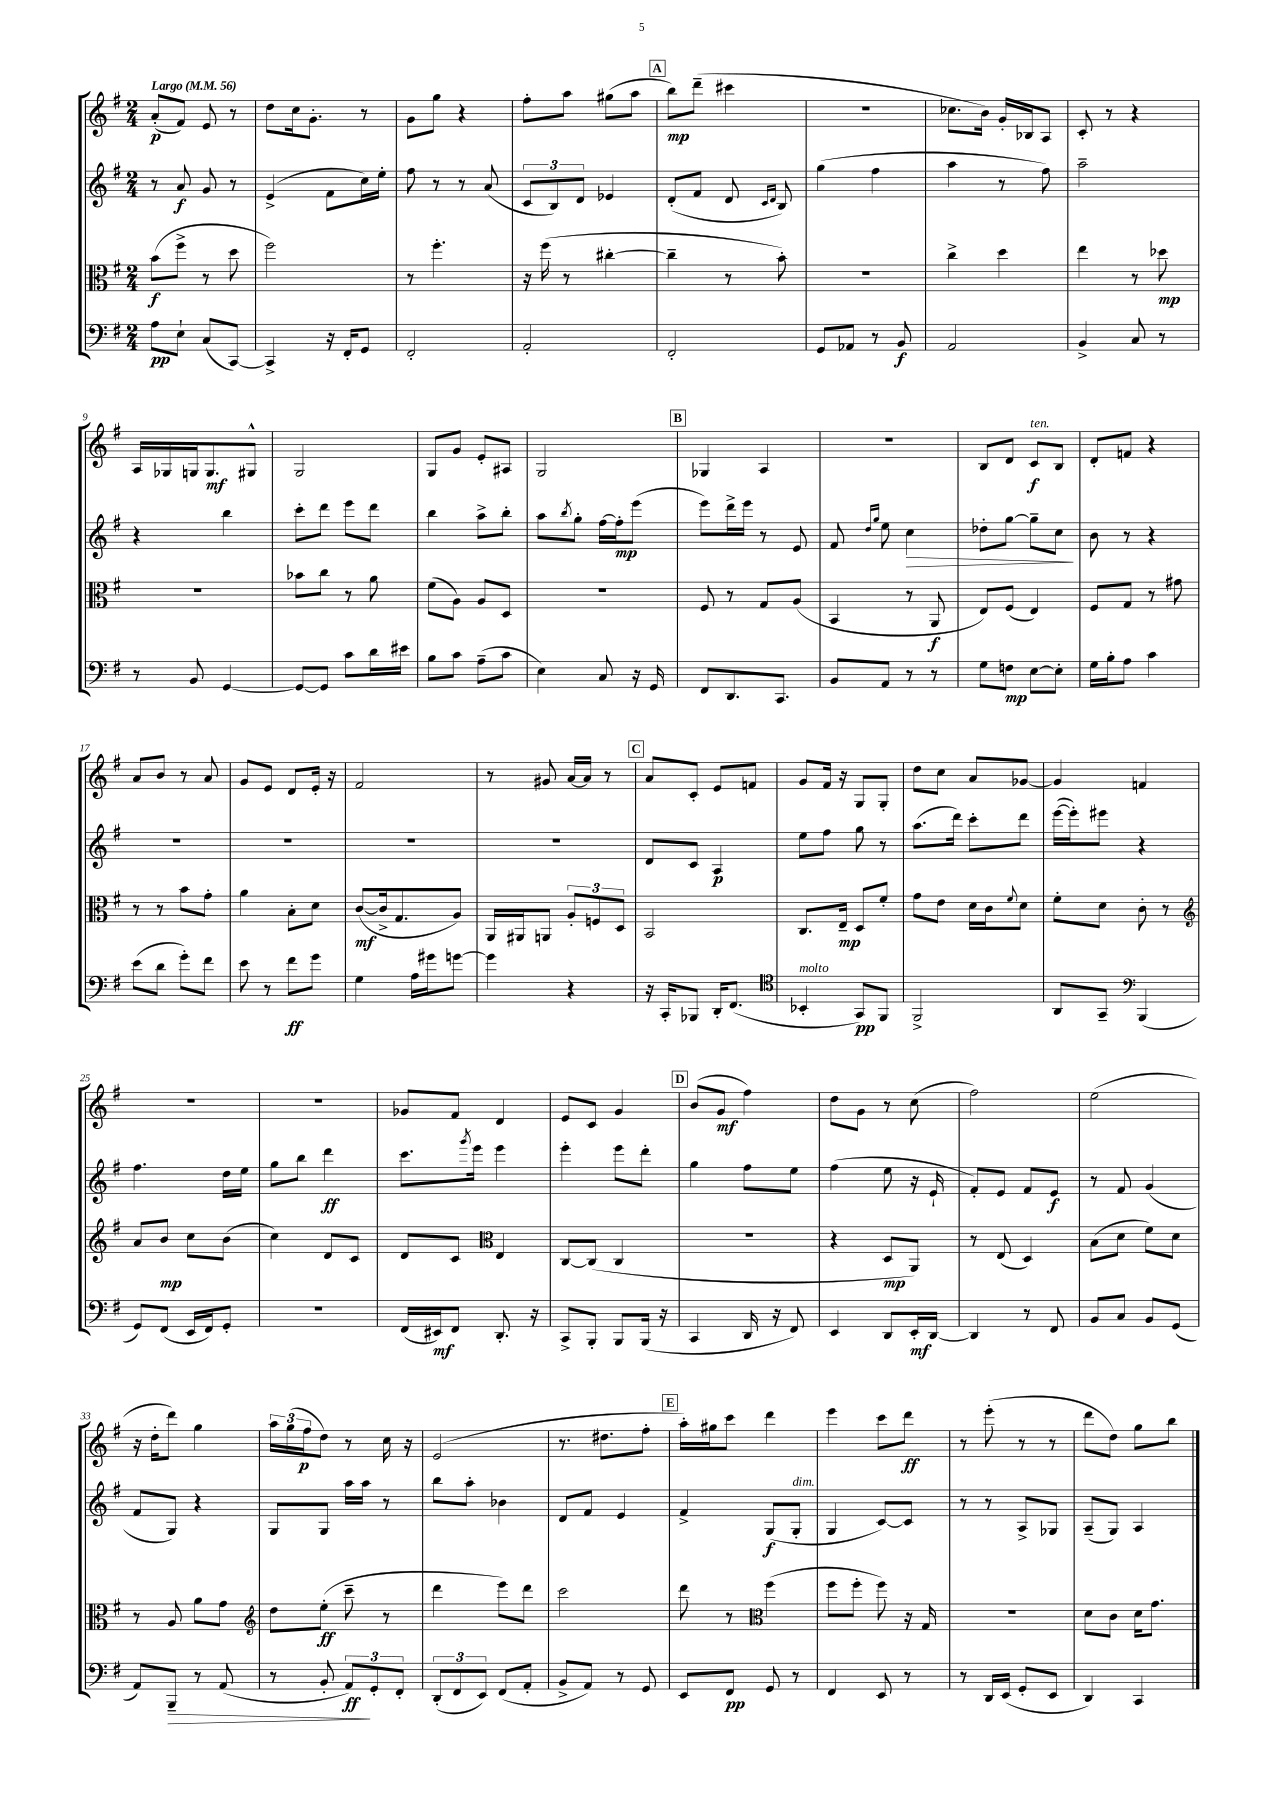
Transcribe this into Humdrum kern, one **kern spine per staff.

**kern	**dynam	**kern	**dynam	**kern	**dynam	**kern	**dynam
*part4	*part4	*part3	*part3	*part2	*part2	*part1	*part1
*staff4	*staff4	*staff3	*staff3	*staff2	*staff2	*staff1	*staff1
*clefF4	*	*clefC3	*	*clefG2	*	*clefG2	*
*k[f#]	*	*k[f#]	*	*k[f#]	*	*k[f#]	*
*M2/4	*	*M2/4	*	*M2/4	*	*M2/4	*
*MM56	*	*MM56	*	*MM56	*	*MM56	*
=1	=1	=1	=1	=1	=1	=1	=1
!	!	!	!	!	!	!LO:TX:a:B:t=Largo	!
8A\L	pp	(8b\L	f	8r	.	(8a'/L	p
8E`\J	.	8ff#^\J	.	8a/	f	8f#/J)	.
(8C/L	.	8r	.	8g/	.	8e/	.
[8CC/J)	.	8dd\	.	8r	.	8r	.
=2	=2	=2	=2	=2	=2	=2	=2
4CC^/]	.	2ff#\)	.	(4e^/	.	8dd\L	.
.	.	.	.	.	.	16cc\k	.
.	.	.	.	.	.	8.g'\J	.
16r	.	.	.	8f#\L	.	.	.
16FF#'/KL	.	.	.	.	.	.	.
8GG/J	.	.	.	16cc\L)	.	8r	.
.	.	.	.	16ee'\JJ	.	.	.
=3	=3	=3	=3	=3	=3	=3	=3
2FF#'/	.	8r	.	8ff#\	.	8g\L	.
.	.	4.ff#'\	.	8r	.	8gg\J	.
.	.	.	.	8r	.	4r	.
.	.	.	.	(8a/	.	.	.
=4	=4	=4	=4	=4	=4	=4	=4
2AA'/	.	16r	.	12c/L	.	8ff#'\L	.
.	.	(16ff#\	.	.	.	.	.
.	.	.	.	12B/)	.	.	.
.	.	8r	.	.	.	8aa\J	.
.	.	.	.	12d/J	.	.	.
.	.	[4cc#X'\	.	4e-X/	.	(8gg#X\L	.
.	.	.	.	.	.	8aa\J	.
!!LO:REH:place=s1:t=A
=5	=5	=5	=5	=5	=5	=5	=5
2FF#'/	.	4cc#~\]	.	(8d'/L	.	8bb\L)	mp
.	.	.	.	8f#/J	.	(8ddd~\J	.
.	.	8r	.	8d/	.	4ccc#X\	.
.	.	.	.	16qqc/LL	.	.	.
.	.	.	.	16qqd/JJ	.	.	.
.	.	8b'\)	.	8B/)	.	.	.
=6	=6	=6	=6	=6	=6	=6	=6
8GG/L	.	2r	.	(4gg\	.	2r	.
8AA-X/J	.	.	.	.	.	.	.
8r	.	.	.	4ff#\	.	.	.
8BB/	f	.	.	.	.	.	.
=7	=7	=7	=7	=7	=7	=7	=7
2AA/	.	4cc^\	.	4aa\	.	8.cc-X\L	.
.	.	.	.	.	.	16b\Jk)	.
.	.	4dd\	.	8r	.	16g'/LL	.
.	.	.	.	.	.	16B-X/J	.
.	.	.	.	8ff#\)	.	8A/J	.
=8	=8	=8	=8	=8	=8	=8	=8
4BB^/	.	4ee\	.	2aa~\	.	8c'/	.
.	.	.	.	.	.	8r	.
8C/	.	8r	.	.	.	4r	.
8r	.	8dd-X\	mp	.	.	.	.
!!LO:LB:g=z
=9	=9	=9	=9	=9	=9	=9	=9
8r	.	2r	.	4r	.	16A/LL	.
.	.	.	.	.	.	16G-X/	.
8BB/	.	.	.	.	.	16Gn/J	.
.	.	.	.	.	.	8.G/	mf
[4GG/	.	.	.	4bb\	.	.	.
.	.	.	.	.	.	8G#X^^/J	.
=10	=10	=10	=10	=10	=10	=10	=10
8GG/L_	.	8b-X\L	.	8ccc'\L	.	2G/	.
8GG/J]	.	8cc\J	.	8ddd\J	.	.	.
8c\L	.	8r	.	8eee\L	.	.	.
16d\L	.	8a\	.	8ddd\J	.	.	.
16e#X\JJ	.	.	.	.	.	.	.
=11	=11	=11	=11	=11	=11	=11	=11
8B\L	.	(8f#\L	.	4bb\	.	8G/L	.
8c\J	.	8A\J)	.	.	.	8g/J	.
(8A~\L	.	8A/L	.	8aa^\L	.	8e'/L	.
8c\J	.	8D/J	.	8bb'\J	.	8A#X/J	.
=12	=12	=12	=12	=12	=12	=12	=12
4E\)	.	2r	.	8aa\L	.	2G/	.
.	.	.	.	8qbb/	.	.	.
.	.	.	.	8gg'\J	.	.	.
8C/	.	.	.	[16ff#\LL	.	.	.
.	.	.	.	16ff#'\J]	mp	.	.
16r	.	.	.	(8eee\J	.	.	.
16GG/	.	.	.	.	.	.	.
!!LO:REH:place=s1:t=B
=13	=13	=13	=13	=13	=13	=13	=13
8FF#/L	.	8F#/	.	8eee\L)	.	4G-X/	.
8.DD/	.	8r	.	16ddd^\L	.	.	.
.	.	.	.	16eee\JJ	.	.	.
.	.	8G/L	.	8r	.	4A/	.
8.CC/J	.	.	.	.	.	.	.
.	.	(8A/J	.	8e/	.	.	.
=14	=14	=14	=14	=14	=14	=14	=14
8BB/L	.	4BB/	.	8f#/	.	2r	.
.	.	.	.	16qqdd/LL	.	.	.
.	.	.	.	16qqgg/JJ	.	.	.
8AA/J	.	.	.	8ee\	.	.	.
!	!	!	!	!	!LO:HP:b	!	!
8r	.	8r	.	4cc\	>	.	.
8r	.	8AA/	f	.	.	.	.
=15	=15	=15	=15	=15	=15	=15	=15
8G\L	.	8E/L)	.	8dd-X'\L	.	8B/L	.
8Fn\J	mp	(8F#/J	.	[8gg\J	.	8d/J	.
!	!	!	!	!	!	!LO:TX:a:i:t=ten.	!
[8E\L	.	4E/)	.	8gg~\L]	.	8c/L	f
8E'\J]	.	.	.	8cc\J	.	8B/J	.
.	.	.	.	.	]	.	.
=16	=16	=16	=16	=16	=16	=16	=16
16G\LL	.	8F#/L	.	8b\	.	8d'/L	.
16B'\J	.	.	.	.	.	.	.
8A\J	.	8G/J	.	8r	.	8fn/J	.
4c\	.	8r	.	4r	.	4r	.
.	.	8g#X\	.	.	.	.	.
!!LO:LB:g=z
=17	=17	=17	=17	=17	=17	=17	=17
(8e\L	.	8r	.	2r	.	8a/L	.
8d\J	.	8r	.	.	.	8b/J	.
8g'\L)	.	8b\L	.	.	.	8r	.
8f#\J	.	8g'\J	.	.	.	8a/	.
=18	=18	=18	=18	=18	=18	=18	=18
8e\	.	4a\	.	2r	.	8g/L	.
8r	.	.	.	.	.	8e/J	.
8f#\L	ff	8B'\L	.	.	.	8d/L	.
8g\J	.	8d\J	.	.	.	16e'/Jk	.
.	.	.	.	.	.	16r	.
=19	=19	=19	=19	=19	=19	=19	=19
4G\	.	([8c/L	mf	2r	.	2f#/	.
.	.	16c^/k]	.	.	.	.	.
.	.	8.G/	.	.	.	.	.
16A\LL	.	.	.	.	.	.	.
16g#X\J	.	.	.	.	.	.	.
[8gn\J	.	8A/J)	.	.	.	.	.
=20	=20	=20	=20	=20	=20	=20	=20
4g\]	.	16AA/LL	.	2r	.	8r	.
.	.	16AA#X/J	.	.	.	.	.
.	.	8AAn/J	.	.	.	8g#X/	.
4r	.	12A'/L	.	.	.	[16a/LL	.
.	.	.	.	.	.	16a/JJ]	.
.	.	12Fn/	.	.	.	.	.
.	.	.	.	.	.	8r	.
.	.	12D/J	.	.	.	.	.
!!LO:REH:place=s1:t=C
=21	=21	=21	=21	=21	=21	=21	=21
16r	.	2BB/	.	8d/L	.	8a/L	.
16CC'/KL	.	.	.	.	.	.	.
8BBB-X/J	.	.	.	8c/J	.	8c'/J	.
16DD'/KL	.	.	.	4A/	p	8e/L	.
(8.FF#/J	.	.	.	.	.	.	.
.	.	.	.	.	.	8fn/J	.
=22	=22	=22	=22	=22	=22	=22	=22
*clefC4	*	*	*	*	*	*	*
!LO:TX:a:i:t=molto	!	!	!	!	!	!	!
4BB-X'/	.	8.C/L	.	8ee\L	.	8g/L	.
.	.	.	.	8ff#\J	.	16f#/Jk	.
.	.	16E~/Jk	mp	.	.	16r	.
8GG/L)	pp	8D/L	.	8gg\	.	8G/L	.
8FF#/J	.	8f#'/J	.	8r	.	8G'/J	.
=23	=23	=23	=23	=23	=23	=23	=23
2FF#^/	.	8g\L	.	(8.aa\L	.	8dd\L	.
.	.	8e\J	.	.	.	8cc\J	.
.	.	.	.	16ddd\Jk)	.	.	.
.	.	16d\LL	.	8ccc'\L	.	8a/L	.
.	.	16c\J	.	.	.	.	.
.	.	8qqf#/	.	.	.	.	.
.	.	8d\J	.	8ddd\J	.	[8g-X/J	.
=24	=24	=24	=24	=24	=24	=24	=24
8AA/L	.	8f#'\L	.	([16eee\LL	.	4g-/]	.
.	.	.	.	16eee'\J])	.	.	.
8GG~/J	.	8d\J	.	8eee#X\J	.	.	.
*clefF4	*	*	*	*	*	*	*
(4BBB/	.	8c'\	.	4r	.	4fn/	.
.	.	8r	.	.	.	.	.
!!LO:LB:g=z
=25	=25	=25	=25	=25	=25	=25	=25
*	*	*clefG2	*	*	*	*	*
8GG/L)	.	8a/L	.	4.ff#\	.	2r	.
(8FF#/J	.	8b/J	mp	.	.	.	.
16EE/LL	.	8cc\L	.	.	.	.	.
16FF#/J)	.	.	.	.	.	.	.
8GG'/J	.	(8b\J	.	16dd\LL	.	.	.
.	.	.	.	16ee\JJ	.	.	.
=26	=26	=26	=26	=26	=26	=26	=26
2r	.	4cc\)	.	8gg\L	.	2r	.
.	.	.	.	8bb\J	.	.	.
.	.	8d/L	.	4ddd\	ff	.	.
.	.	8c/J	.	.	.	.	.
=27	=27	=27	=27	=27	=27	=27	=27
(16FF#/LL	.	8d/L	.	8.ccc\L	.	8g-X/L	.
16EE#X/J)	mf	.	.	.	.	.	.
8FF#/J	.	8c/J	.	.	.	8f#/J	.
.	.	.	.	8qggg/	.	.	.
.	.	.	.	16eee\Jk	.	.	.
*	*	*clefC3	*	*	*	*	*
8.DD'/	.	4E/	.	4eee\	.	4d/	.
16r	.	.	.	.	.	.	.
=28	=28	=28	=28	=28	=28	=28	=28
8CC^/L	.	[8C/L	.	4eee'\	.	8e/L	.
8BBB'/J	.	(8C/J]	.	.	.	8c/J	.
8BBB/L	.	4C/	.	8eee\L	.	4g/	.
(16BBB/Jk	.	.	.	8ddd'\J	.	.	.
16r	.	.	.	.	.	.	.
!!LO:REH:place=s1:t=D
=29	=29	=29	=29	=29	=29	=29	=29
4CC/	.	2r	.	4gg\	.	(8b/L	.
.	.	.	.	.	.	8g/J	mf
16DD/	.	.	.	8ff#\L	.	4ff#\)	.
16r	.	.	.	.	.	.	.
8FF#/)	.	.	.	8ee\J	.	.	.
=30	=30	=30	=30	=30	=30	=30	=30
4EE/	.	4r	.	(4ff#\	.	8dd\L	.
.	.	.	.	.	.	8g\J	.
8DD/L	.	8D/L	mp	8ee\	.	8r	.
16EE'/L	mf	8AA/J)	.	16r	.	(8cc\	.
[16DD/JJ	.	.	.	16e`/	.	.	.
=31	=31	=31	=31	=31	=31	=31	=31
4DD/]	.	8r	.	8f#'/L)	.	2ff#\)	.
.	.	(8E/	.	8e/J	.	.	.
8r	.	4D/)	.	8f#/L	.	.	.
8FF#/	.	.	.	8e/J	f	.	.
=32	=32	=32	=32	=32	=32	=32	=32
8BB/L	.	(8B\L	.	8r	.	(2ee\	.
8C/J	.	8d\J	.	8f#/	.	.	.
8BB/L	.	8f#\L)	.	(4g/	.	.	.
(8GG/J	.	8d\J	.	.	.	.	.
!!LO:LB:g=z
=33	=33	=33	=33	=33	=33	=33	=33
8AA/L)	.	8r	.	8f#/L	.	16r	.
.	.	.	.	.	.	16dd'\KL	.
!	!LO:HP:b	!	!	!	!	!	!
8BBB~/J	>	8A/	.	8G/J)	.	8ddd\J)	.
8r	.	8a\L	.	4r	.	4gg\	.
(8AA/	.	8g\J	.	.	.	.	.
=34	=34	=34	=34	=34	=34	=34	=34
*	*	*clefG2	*	*	*	*	*
8r	.	8dd\L	.	8G/L	.	24aa\LL	.
.	.	.	.	.	.	(24gg\	.
.	.	.	.	.	.	24ff#\J	p
8BB'/	.	(8ee'\J	ff	8G/J	.	8dd\J)	.
12AA/L)	ff	8ccc~\	.	16aa\LL	.	8r	.
.	.	.	.	16aa\JJ	.	.	.
12GG'/	]	.	.	.	.	.	.
.	.	8r	.	8r	.	16cc\	.
12FF#'/J	.	.	.	.	.	.	.
.	.	.	.	.	.	16r	.
=35	=35	=35	=35	=35	=35	=35	=35
(12DD'/L	.	4ddd\	.	8bb\L	.	(2e/	.
12FF#/	.	.	.	.	.	.	.
.	.	.	.	8aa'\J	.	.	.
12EE/J)	.	.	.	.	.	.	.
(8FF#/L	.	8eee\L)	.	4b-X\	.	.	.
8AA'/J	.	8ddd\J	.	.	.	.	.
=36	=36	=36	=36	=36	=36	=36	=36
8BB^/L	.	2ccc\	.	8d/L	.	8.r	.
8AA/J)	.	.	.	8f#/J	.	.	.
.	.	.	.	.	.	8.dd#X\L	.
8r	.	.	.	4e/	.	.	.
8GG/	.	.	.	.	.	8ff#'\J	.
!!LO:REH:place=s1:t=E
=37	=37	=37	=37	=37	=37	=37	=37
8EE/L	.	8ddd\	.	4f#^/	.	16aa'\LL)	.
.	.	.	.	.	.	16gg#X\J	.
8FF#/J	pp	8r	.	.	.	8ccc\J	.
*	*	*clefC3	*	*	*	*	*
8GG/	.	(4ff#\	.	(8G/L	f	4ddd\	.
!	!	!	!	!LO:TX:a:i:t=dim.	!	!	!
8r	.	.	.	8G'/J	.	.	.
=38	=38	=38	=38	=38	=38	=38	=38
4FF#/	.	8ff#\L	.	4G/	.	4eee\	.
.	.	8ff#'\J	.	.	.	.	.
8EE/	.	8ff#\)	.	[8c/L)	.	8ccc\L	.
8r	.	16r	.	8c/J]	.	8ddd\J	ff
.	.	16G/	.	.	.	.	.
=39	=39	=39	=39	=39	=39	=39	=39
8r	.	2r	.	8r	.	8r	.
16DD/LL	.	.	.	8r	.	(8eee'\	.
(16EE/JJ	.	.	.	.	.	.	.
8GG'/L	.	.	.	8A^/L	.	8r	.
8EE/J	.	.	.	8G-X/J	.	8r	.
=40	=40	=40	=40	=40	=40	=40	=40
4DD/)	.	8d\L	.	(8A~/L	.	8ddd\L	.
.	.	8c\J	.	8G/J)	.	8dd\J)	.
4CC/	.	16d\KL	.	4A/	.	8gg\L	.
.	.	8.g\J	.	.	.	.	.
.	.	.	.	.	.	8bb\J	.
==	==	==	==	==	==	==	==
*-	*-	*-	*-	*-	*-	*-	*-
